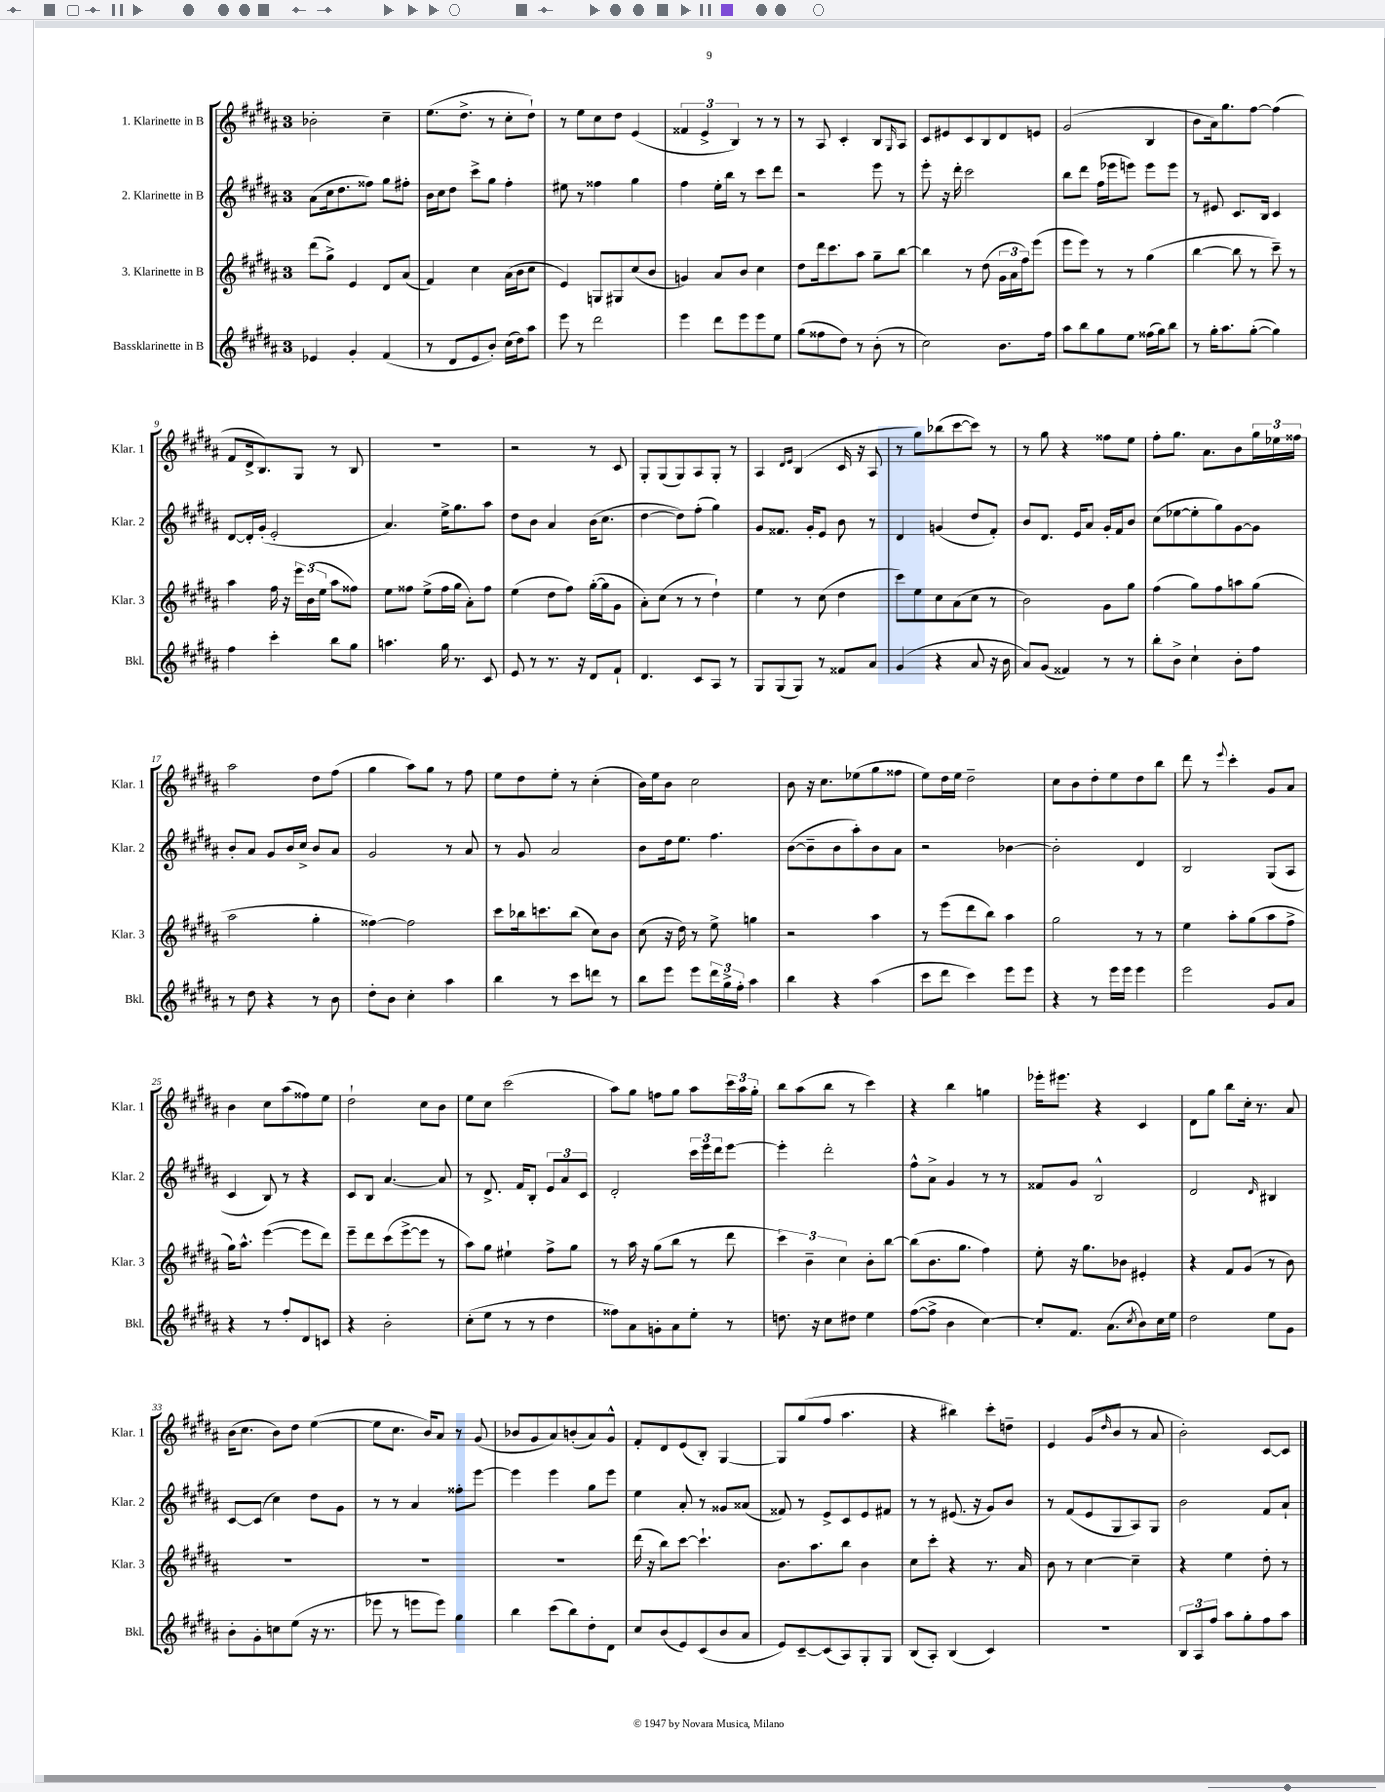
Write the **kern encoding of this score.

**kern	**kern	**kern	**kern
*part4	*part3	*part2	*part1
*staff4	*staff3	*staff2	*staff1
*I"Bassklarinette in B	*I"3. Klarinette in B	*I"2. Klarinette in B	*I"1. Klarinette in B
*I'Bkl.	*I'Klar. 3	*I'Klar. 2	*I'Klar. 1
*clefG2	*clefG2	*clefG2	*clefG2
*k[f#c#g#d#a#]	*k[f#c#g#d#a#]	*k[f#c#g#d#a#]	*k[f#c#g#d#a#]
*M3/4	*M3/4	*M3/4	*M3/4
=1	=1	=1	=1
4e-X/	(8ddd#\L	(8a#\L	2b-X'\
.	8gg#^\J)	16cc#\k	.
.	.	8.dd#\	.
4g#'/	4e/	.	.
.	.	8ff##X\J)	.
(4f#/	8d#/L	8gg#\L	4cc#~\
.	(8a#/J	8ff#X'\J	.
=2	=2	=2	=2
8r	4f#/)	16b\LL	(8.ee\L
.	.	16cc#\J	.
8d#/L	.	8dd#\J	.
.	.	.	8.dd#^\J
8e/	4cc#\	8ccc#^\L	.
8b'/J)	.	8gg#\J	8r
(16cc#\LL	(16a#\LL	4ff#'\	8cc#'\L
16dd#\J)	16b\J	.	.
8aa#\J	8cc#\J	.	8dd#`\J)
=3	=3	=3	=3
8eee\	4e/)	8ee#X\	8r
8r	.	8r	8ee\L
2ddd#\	8Gn/L	4ff##X\	8cc#\
.	8G#X/	.	8dd#\J
.	(8cc#/	4gg#\	(4e/
.	8b/J	.	.
=4	=4	=4	=4
4eee\	4gn/)	4ff#\	6f##X/
.	.	.	6e^/
8ddd#\L	8a#/L	16ee'\LL	.
.	.	16bb\JJ	.
.	.	.	6B/)
8eee\	8b/J	8r	.
8eee\	4cc#\	8ccc#\L	8r
8ee\J	.	8ddd#\J	8r
=5	=5	=5	=5
(8gg#\L	8dd#\L	2r	8r
8ff##X\	16ddd#\k	.	8A#/
.	8.ccc#\	.	.
8dd#\J)	.	.	4c#'/
8r	8aa#\J	.	.
(8b'\	8gg#~\L	8eee\	8B/L
.	.	.	16qqG#/
8r	[8bb\J	8r	8A#/J
=6	=6	=6	=6
2cc#\)	4bb\]	8eee'\	8c#/L
.	.	16r	8e#X/
.	.	16ddd#'\	.
.	8r	2ccc#\	8c#/
.	(8dd#\	.	8B/
8.b\L	24g#\LL	.	8d#/
.	24a#\	.	.
.	24ff#\J)	.	.
.	(8eee\J	.	8en/J
16ff#\Jk	.	.	.
=7	=7	=7	=7
8aa#\L	8eee\L	8bb\L	(2g#/
8bb\	8eee\J)	8ddd#\J	.
8gg#\	8r	(16ff#\LL	.
.	.	16eee-X\J	.
8ee\J	8r	8eeen\J)	.
(16ff##X\LL	(4gg#\	8eee\L	4B/
16gg#\J)	.	.	.
8bb\J	.	8eee\J	.
=8	=8	=8	=8
8r	[4bb\	8r	8b\L
16gg#'\KL	.	8e#X/	16a#\k)
8.aa#\	.	.	8.gg#\
.	8bb\]	8.c#/L	.
([8gg#'\J	8r	.	[8ff#\J
.	.	16B/Jk	.
4gg#\])	8ccc#~\)	4c#/	(4ff#\]
.	8r	.	.
!!LO:LB:g=z
=9	=9	=9	=9
4ff#\	4aa#\	[8d#/L	8f#/L
.	.	16d#'/L]	16d#^/k
.	.	(16g#'/JJ	8.B/)
4ccc#'\	16ff#\	2e'/	.
.	16r	.	.
.	24eee\LL	.	8G#/J
.	(24b\	.	.
.	24ee\JJ	.	.
8bb\L	8aa#\L	.	8r
8gg#\J	8ff##X\J)	.	8B/
=10	=10	=10	=10
4.aan\	8ee\L	4.a#/)	2.r
.	8ff##X\J	.	.
.	(8ee^\L	.	.
16gg#\	16ff##\L	16ee^\KL	.
8.r	16gg#\JJ	8.gg#\	.
.	8a#'\L)	.	.
8c#/	8ff##\J	8aa#\J	.
=11	=11	=11	=11
8e/	(4ee\	8dd#\L	2r
8r	.	8b\J	.
8.r	8dd#\L	4a#/	.
.	8ff#\J)	.	.
16r	.	.	.
8d#/L	([16gg#'\LL	(16b\KL	8r
.	16gg#\J]	8.cc#\J	.
8f#`/J	8g#\J	.	8c#/
=12	=12	=12	=12
4.d#/	8a#'\L)	[4dd#\	8G#'/L
.	(8cc#\J	.	(8G#/
.	8r	8dd#\L])	8G#/)
8c#/L	8r	(8ff#'\J	8A#/
8A#/J	4dd#`\)	4gg#\)	8G#'/J
8r	.	.	8r
=13	=13	=13	=13
8G#/L	4ee\	8g#/L	4A#/
(8G#/	.	8.f##X/J	.
.	.	.	16qqd#/LL
.	.	.	16qqe/JJ
8G#/J)	8r	.	(4B/
.	.	16g#'/KL	.
8r	(8cc#\	8e/J	.
8f##X/L	4dd#\	8b\	16c#/
.	.	.	16r
8a#/J	.	8r	8A#/
=14	=14	=14	=14
(4g#/	8ccc#\L)	4d#/	8r
.	8ee\	.	8gg#\L)
4r	8cc#\	(4gn/	(8bb-X\
.	(8a#\	.	[8ccc#\
8a#/	8cc#\J	8dd#/L	8ccc#\J])
16r	8r	8f#'/J)	8r
16b\	.	.	.
=15	=15	=15	=15
8a#/L)	2b\)	8b/L	8r
(8g#/J	.	8.d#/J	8gg#\
4f##X/)	.	.	4r
.	.	16e/KL	.
.	.	8a#/J	.
8r	8g#\L	16g#'/LL	8ff##X\L
.	.	16f#/J	.
8r	8gg#\J	8b/J	8ee\J
=16	=16	=16	=16
8bb'\L	(4ff#\	(8cc#\L	8ff#'\L
8b^\J	.	[8ee-X\	8.gg#\J
4cc#`\	8gg#\L)	8ee-'\]	.
.	.	.	8.a#\L
.	8ff#\	8gg#\)	.
8b'\L	8aan\	[8g#\	8b\
8ff#\J	(8gg#\J	8g#\J]	24gg#\L
.	.	.	24ee-X\
.	.	.	24ff##X\JJ
!!LO:LB:g=z
=17	=17	=17	=17
8r	2aa#\	8b'/L	2aa#\
8dd#\	.	8a#/J	.
4r	.	8g#/L	.
.	.	16b/L	.
.	.	16cc#^/JJ	.
8r	4gg#'\	8b/L	8dd#\L
8b\	.	8a#/J	(8ff#\J
=18	=18	=18	=18
8dd#'\L	[4ff##X\)	2g#/	4gg#\
8b\J	.	.	.
4cc#'\	2ff##\]	.	8aa#\L)
.	.	.	8gg#\J
4aa#\	.	8r	8r
.	.	8a#/	8ff#\
=19	=19	=19	=19
4bb\	8ccc#\L	8r	8ee\L
.	16bb-X\k	8g#/	8dd#\
.	8.cccn\	.	.
8r	.	2a#/	8ee'\J
8ccc#\L	(8bb-\J	.	8r
8dddn\J	8cc#\L)	.	(4cc#'\
8r	8b\J	.	.
=20	=20	=20	=20
8bb\L	(8cc#\	8b\L	16b\LL)
.	.	.	16ee\J
8eee\J	16r	16dd#\k	8b\J
.	16dd#\)	8.ee\J	.
8eee\L	8r	.	2cc#\
24ddd#\L	8ee^\	4.ff#\	.
24gg#^\	.	.	.
24ff#'\JJ	.	.	.
4aa#\	4ggn\	.	.
=21	=21	=21	=21
4bb\	2r	([8b\L	8b\
.	.	8b~\]	16r
.	.	.	8.cc#\L
4r	.	8b\	.
.	.	8aa#'\)	(8ee-X\
(4aa#\	4aa#\	8b\	8gg#\
.	.	8a#\J	8ff##X\J
=22	=22	=22	=22
8ccc#\L	8r	2r	8ee\L)
8ddd#\J	(8eee\L	.	16dd#\L
.	.	.	16ee\JJ
4ccc#\)	8ddd#\	.	2dd#~\
.	8bb\J)	.	.
8eee\L	4aa#\	[4b-X\	.
8eee\J	.	.	.
=23	=23	=23	=23
4r	2gg#\	2b-'\]	8cc#\L
.	.	.	8b\
8r	.	.	8dd#'\
16eee\LL	.	.	8ee\
16eee\JJ	.	.	.
4eee\	8r	4d#/	8dd#\
.	8r	.	8bb\J
=24	=24	=24	=24
2eee\	4ee\	2B/	8ddd#\
.	.	.	8r
.	.	.	8qqeee/
.	8aa#'\L	.	4ccc#'\
.	(8gg#\	.	.
8g#/L	8aa#\	(8G#/L	8g#/L
8a#/J	8ff#^\J	8A#/J	8a#/J
!!LO:LB:g=z
=25	=25	=25	=25
4r	16gg#\KL)	4c#/	4b\
.	8.aa#^^\J	.	.
8r	([4eee\	8B/)	8cc#\L
8ff#'/L	.	8r	(8aa#\
8d#/	8eee\L]	4r	8ff##X\)
8cn/J	8ddd#\J)	.	8ee\J
=26	=26	=26	=26
4r	8eee~\L	8c#/L	2dd#`\
.	8ddd#\	8B/J	.
2b'\	(8ccc#\	[4.a#/	.
.	[8eee^\	.	.
.	8eee\J]	.	8cc#\L
.	8r	8a#/]	8b\J
=27	=27	=27	=27
(8cc#'\L	8aa#\L)	8r	8ee\L
8ee\J	8gg#\J	8.d#^/	8cc#\J
8r	4ee#X`\	.	(2ccc#\
.	.	16f#/KL	.
8r	.	8B'/J	.
4dd#\	8ff#^\L	12e/L	.
.	.	12a#/	.
.	8gg#\J	.	.
.	.	12c#/J	.
=28	=28	=28	=28
8ff##X\L)	8r	2d#'/	8aa#\L)
8a#\	16aa#\	.	8gg#\J
.	16r	.	.
8gn'\	(8gg#\L	.	8ffn\L
8a#\	8bb\J	.	8gg#\J
8ee'\J	8r	24ccc#\LL	8aa#\L
.	.	24eee\	.
.	.	24ddd#\J	.
8r	8ddd#\	[8eee\J	24ccc#\L
.	.	.	24aa#\
.	.	.	24gg#'\JJ
=29	=29	=29	=29
8.ddn\	6ccc#\)	4eee'\]	8bb\L
.	.	.	(8aa#\
.	6b~\	.	.
16r	.	.	.
8cc#\L	.	2ddd#'\	8bb\J
.	6cc#\	.	.
8dd#X\J	.	.	8r
4ee\	8b'\L	.	4ccc#\)
.	[8bb\J	.	.
=30	=30	=30	=30
([8ff#\L	(8bb\L]	8ff#^^\L	4r
8ff#^\J]	8.b\	8a#^\J	.
4b\	.	4g#/	4bb\
.	8.gg#\J	.	.
[4cc#\)	4ff#\)	8r	4ggn\
.	.	8r	.
=31	=31	=31	=31
8cc#'/L]	8ee'\	8f##X/L	16eee-X'\KL
.	.	.	8.eee#X\J
8.f#/J	16r	8g#/J	.
.	8.gg#\L	.	.
.	.	2B^^/	4r
(8.a#\L	.	.	.
.	8b-X\J	.	.
8qcc#/	.	.	.
8b\)	4e#X'/	.	4c#/
16cc#\L	.	.	.
16ee\JJ	.	.	.
=32	=32	=32	=32
2dd#\	4r	2d#/	8d#\L
.	.	.	8gg#\J
.	8f#/L	.	8bb\L
.	(8g#/J	.	16cc#'\Jk
.	.	.	8.r
.	.	16qqd#/	.
8ee\L	8r	4B#X/	.
8g#\J	8b\)	.	8a#/
!!LO:LB:g=z
=33	=33	=33	=33
8b'\L	2.r	[8c#/L	(16b\KL
.	.	.	8.cc#\J
8g#'\	.	(8c#/J]	.
8ccn\	.	4cc#\)	8b\L)
(8ee\J	.	.	8dd#\J
16r	.	8dd#\L	([4ee\
8.r	.	.	.
.	.	8g#\J	.
=34	=34	=34	=34
8eee-X\	2.r	8r	8ee\L]
8r	.	8r	8.cc#\J
8eeen\L	.	4a#/	.
.	.	.	16b/KL)
8eee\J)	.	.	8a#/J
4gg#\	.	8ff##X'\L	8r
.	.	[8eee\J	(8g#/
=35	=35	=35	=35
4bb\	2.r	4eee\]	8b-X/L
.	.	.	8g#/
(8ccc#\L	.	4eee\	8a#/)
8bb\)	.	.	(8bn'/
8dd#'\	.	8gg#\L	8a#/)
8d#\J	.	8eee\J	8g#^^/J
=36	=36	=36	=36
8cc#/L	(16ddd#\	4ee\	8f#'/L
.	16r	.	.
(8b/	8bb\L)	.	8d#/
8e/)	[8ccc#\J	8a#'/	(8e/
(8c#/	4.ccc#`\]	8r	8B'/J)
8b/	.	8g##X/L	[4G#/
8a#/J	.	(8a##X/J	.
=37	=37	=37	=37
8e/L)	8.b\L	8f##X/)	8G#/L]
[8c#~/	.	8r	(8gg#/
.	8.aa#\	.	.
(8c#/]	.	8e^/L	8ff#/J
8A#/)	8bb\J	8c#/	4.aa#\
8G#'/	4b\	8e/	.
8G#/J	.	8f#X/J	.
=38	=38	=38	=38
(8B/L	8cc#\L	8r	4r
8A#'/J)	8ccc#'\J	8r	.
(4B/	4r	(8.e#X/	4bb#X\)
.	.	16r	.
4c#/)	8.r	8g#/L)	8ccc#'\L
.	.	8b/J	8ddn~\J
.	16a#/	.	.
=39	=39	=39	=39
2.r	8b\	8r	4e/
.	8r	(8f#/L	.
.	[4cc#\	8e/	(8g#/L
.	.	.	16qqdd#/
.	.	8G#/	8b/J
.	4cc#~\]	8A#/)	8r
.	.	8G#/J	8a#/
=40	=40	=40	=40
12B/L	4r	2b\	2b'\)
12A#/	.	.	.
12ff#/J	.	.	.
8aa#\L	4ee\	.	.
8gg#'\	.	.	.
8ff#\	8dd#'\	8f#/L	[8c#/L
8aa#\J	8r	8a#`/J	8c#/J]
==	==	==	==
*-	*-	*-	*-
